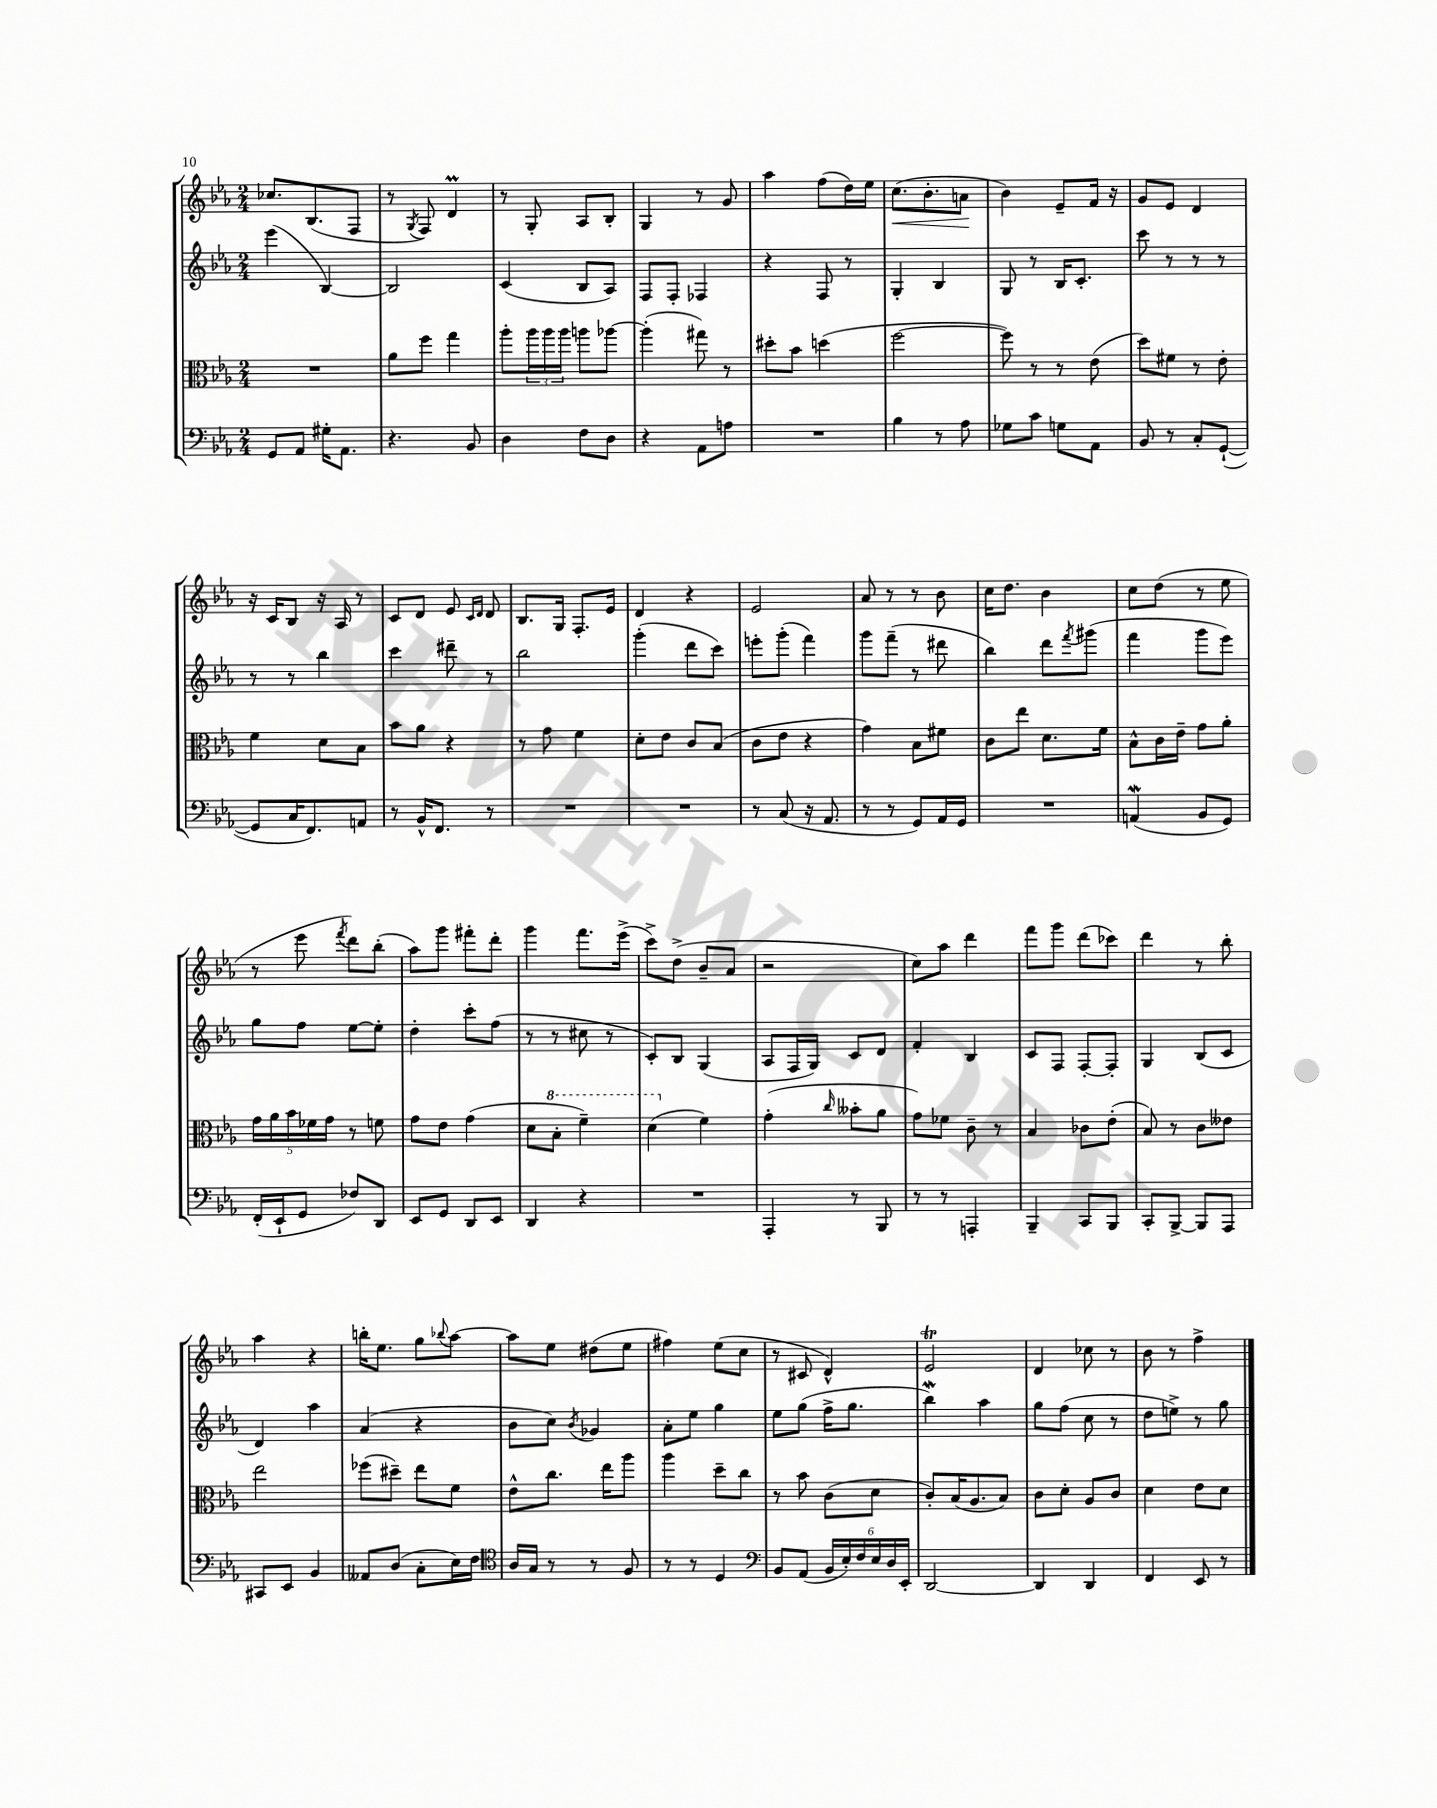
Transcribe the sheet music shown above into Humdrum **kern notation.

**kern	**kern	**kern	**kern	**dynam
*part4	*part3	*part2	*part1	*part1
*staff4	*staff3	*staff2	*staff1	*staff1
*clefF4	*clefC3	*clefG2	*clefG2	*
*k[b-e-a-]	*k[b-e-a-]	*k[b-e-a-]	*k[b-e-a-]	*
*M2/4	*M2/4	*M2/4	*M2/4	*
=75	=75	=75	=75	=75
8GG/L	2r	(4eee-\	8.cc-X/L	.
8AA-/J	.	.	.	.
.	.	.	(8.B-/	.
16G#X'\KL	.	[4B-/)	.	.
8.AA-\J	.	.	.	.
.	.	.	8F/J	.
=76	=76	=76	=76	=76
4.r	8a-\L	2B-/]	8r	.
.	.	.	8qG/	.
.	8ff\J	.	8F/)	.
.	4gg\	.	4dm/	.
8BB-/	.	.	.	.
=77	=77	=77	=77	=77
4D\	8aa-'\L	(4c/	8r	.
.	24aa-\L	.	8G'/	.
.	24aa-\	.	.	.
.	24aa-\JJ	.	.	.
8F\L	8aan\L	8B-/L	8A-/L	.
8D\J	[8aa-X\J	8A-/J)	8B-'/J	.
=78	=78	=78	=78	=78
4r	(4aa-'\]	8F/L	4G/	.
.	.	8F'/J	.	.
8AA-\L	8gg#X\)	4F-X/	8r	.
8An\J	8r	.	8g/	.
=79	=79	=79	=79	=79
2r	8dd#X'\L	4r	4aa-\	.
.	8b-\J	.	.	.
.	(4ddn\	8F/	(8ff\L	.
.	.	8r	16dd\L)	.
.	.	.	16ee-\JJ	.
=80	=80	=80	=80	=80
!	!	!	!	!LO:HP:b
4B-\	[2ff\	4G'/	(8.cc\L	<
.	.	.	8.b-'\	.
8r	.	4B-/	.	.
8A-\	.	.	8an\J	.
.	.	.	.	[
=81	=81	=81	=81	=81
8G-X\L	8ff\])	8G/	4b-\)	.
8c\J	8r	8r	.	.
8Gn\L	8r	16B-/KL	8e-~/L	.
.	.	8.c'/J	.	.
8AA-\J	(8e-\	.	16f/Jk	.
.	.	.	16r	.
=82	=82	=82	=82	=82
8BB-/	8dd\L)	8ccc\	8g/L	.
8r	8f#X\J	8r	8e-/J	.
8C'/L	8r	8r	4d/	.
([8GG`/J	8e-'\	8r	.	.
!!LO:LB:g=z
=83	=83	=83	=83	=83
8GG/L]	4f\	8r	16r	.
.	.	.	16c/KL	.
16C/K	.	8r	8B-/J	.
8.FF/)	.	.	.	.
.	8d\L	4bb-\	16r	.
.	.	.	16A-/	.
8AAn/J	8B-\J	.	8r	.
=84	=84	=84	=84	=84
8r	8b-\L	4ccc\	8c/L	.
16BB-^^/KL	8a-\J	.	8d/J	.
8.FF/J	.	.	.	.
.	4r	8ddd#X~\	8e-/	.
.	.	.	16qqc/LL	.
.	.	.	16qqd/JJ	.
8r	.	8r	8d/	.
=85	=85	=85	=85	=85
2r	8r	2bb-\	8.B-/L	.
.	8g\	.	.	.
.	.	.	16G/Jk	.
.	4f\	.	8.F'/L	.
.	.	.	16e-/Jk	.
=86	=86	=86	=86	=86
2r	8d'\L	(4ggg'\	4d/	.
.	8e-\J	.	.	.
.	8c/L	8ddd\L	4r	.
.	(8B-/J	8ccc\J)	.	.
=87	=87	=87	=87	=87
8r	8c\L	8eeen'\L	2e-/	.
(8C/	8e-\J	(8ggg'\J	.	.
16r	4r	4fff\)	.	.
8.AA-/	.	.	.	.
=88	=88	=88	=88	=88
8r	4g\)	8ggg\L	8a-/	.
8r	.	(8fff~\J	8r	.
8GG/L)	8B-\L	8r	8r	.
16AA-/L	8f#X\J	8ddd#X\	8b-\	.
16GG/JJ	.	.	.	.
=89	=89	=89	=89	=89
2r	8c\L	4bb-\)	16cc\KL	.
.	.	.	8.dd\J	.
.	8ee-\J	.	.	.
.	8.d\L	8ddd\L	4b-\	.
.	.	8qfff/	.	.
.	.	(8ggg#X\J	.	.
.	16f\Jk	.	.	.
=90	=90	=90	=90	=90
(4AAnW/	8B-^^\L	4fff\	8cc\L	.
.	16c\L	.	(8dd\J	.
.	16e-~\JJ	.	.	.
8BB-/L	8g\L	8ggg\L	8r	.
8GG/J)	8a-'\J	8eee-\J)	8ee-\	.
!!LO:LB:g=z
=91	=91	=91	=91	=91
(16FF'/LL	20g\LL	8gg\L	8r	.
.	20a-\	.	.	.
16EE-`/J	.	.	.	.
.	20b-\	.	.	.
8GG/J	.	8ff\J	8eee-\	.
.	20f-X\	.	.	.
.	20g\JJ	.	.	.
.	.	.	8qfff/	.
8F-X/L)	8r	[8ee-\L	8ddd\L)	.
8DD/J	8fn\	8ee-'\J]	(8bb-'\J	.
=92	=92	=92	=92	=92
8EE-/L	8g\L	4dd'\	8aa-\L)	.
8GG/J	8e-\J	.	8ggg\J	.
8DD/L	(4g\	8ccc'\L	8fff#X'\L	.
8EE-/J	.	(8ff\J	8ddd'\J	.
=93	=93	=93	=93	=93
4DD/	8d\L	8r	4ggg\	.
*	*8va	*	*	*
.	8b-'\J	8r	.	.
4r	4ff~\)	8cc#X\	8.fff\L	.
.	.	8r	.	.
.	.	.	(16eee-^\Jk	.
=94	=94	=94	=94	=94
2r	(4dd\	8c'/L)	8ccc^\L)	.
.	.	8B-/J	(8dd^\J	.
*	*X8va	*	*	*
.	4f\)	(4G/	8b-~/L	.
.	.	.	8a-/J	.
=95	=95	=95	=95	=95
4AAA-'/	(4g'\	8A-/L	2r	.
.	.	16F/L	.	.
.	.	16G/JJ)	.	.
.	16qqcc/	.	.	.
8r	8b--X'\L	8c/L	.	.
8BBB-/	8a-\J	8d/J	.	.
=96	=96	=96	=96	=96
8r	8g\L)	4f'/	8cc\L)	.
8r	8f-X\J	.	8aa-\J	.
4AAAn'/	8c~\	4B-/	4ddd\	.
.	8r	.	.	.
=97	=97	=97	=97	=97
4BBB-~/	4B-/	8c/L	8fff\L	.
.	.	8F/J	8ggg\J	.
8CC/L	8c-X\L	[8F'/L	(8ddd\L	.
8BBB-/J	(8e-'\J	8F'/J]	8ccc-X\J)	.
=98	=98	=98	=98	=98
8CC'/L	8B-/)	4G/	4ddd\	.
[8BBB-^/J	8r	.	.	.
8BBB-/L]	8c\L	(8B-/L	8r	.
8AAA-/J	8e--X\J	8c/J	8bb-'\	.
!!LO:LB:g=z
=99	=99	=99	=99	=99
8CC#X/L	2ee-\	4d/)	4aa-\	.
8EE-/J	.	.	.	.
4BB-/	.	4aa-\	4r	.
=100	=100	=100	=100	=100
8AA--X/L	(8ff-X\L	(4a-/	16bbn'\KL	.
.	.	.	8.ee-\J	.
(8D/J	8dd#X~\J)	.	.	.
8C'\L	8ee-\L	4r	8gg\L	.
.	.	.	8qqbb-X/	.
16E-\L)	8f\J	.	[8aa-\J	.
16F\JJ	.	.	.	.
=101	=101	=101	=101	=101
*clefC4	*	*	*	*
16A-/LL	8e-^^\L	8b-\L	8aa-\L]	.
16G/JJ	.	.	.	.
8r	8.cc\J	8cc\J)	8ee-\J	.
.	.	8qb-/	.	.
8r	.	4g-X/	(8dd#X\L	.
.	16ee-\KL	.	.	.
8F/	8aa-\J	.	8ee-\J	.
=102	=102	=102	=102	=102
8r	4aa-\	8a-'\L	4ff#X\)	.
8r	.	8ee-\J	.	.
4D/	8dd~\L	4gg\	(8ee-\L	.
.	8cc\J	.	8cc\J	.
=103	=103	=103	=103	=103
*clefF4	*	*	*	*
8BB-/L	8r	8ee-\L	8r	.
(8AA-/J	8b-\	(8gg\J	8c#X/	.
24BB-/LL	(8c\L	16ff^\KL	4d^^/)	.
24E-'/)	.	.	.	.
.	.	8.gg\J	.	.
24F/	.	.	.	.
24E-/	8d\J	.	.	.
24D/	.	.	.	.
24EE-'/JJ	.	.	.	.
=104	=104	=104	=104	=104
[2DD/	8c'/L)	4bb-W\)	2e-T/	.
.	(16B-/K	.	.	.
.	8.A-/	.	.	.
.	.	4aa-\	.	.
.	8B-/J)	.	.	.
=105	=105	=105	=105	=105
4DD/]	8c\L	8gg\L	4d/	.
.	8d'\J	(8ff\J	.	.
4DD/	8A-/L	8cc\	8cc-X\	.
.	8c/J	8r	8r	.
=106	=106	=106	=106	=106
4FF/	4d\	8dd\L	8b-\	.
.	.	8een^\J)	8r	.
8EE-/	8e-\L	8r	4ff^\	.
8r	8d\J	8gg\	.	.
==	==	==	==	==
*-	*-	*-	*-	*-
